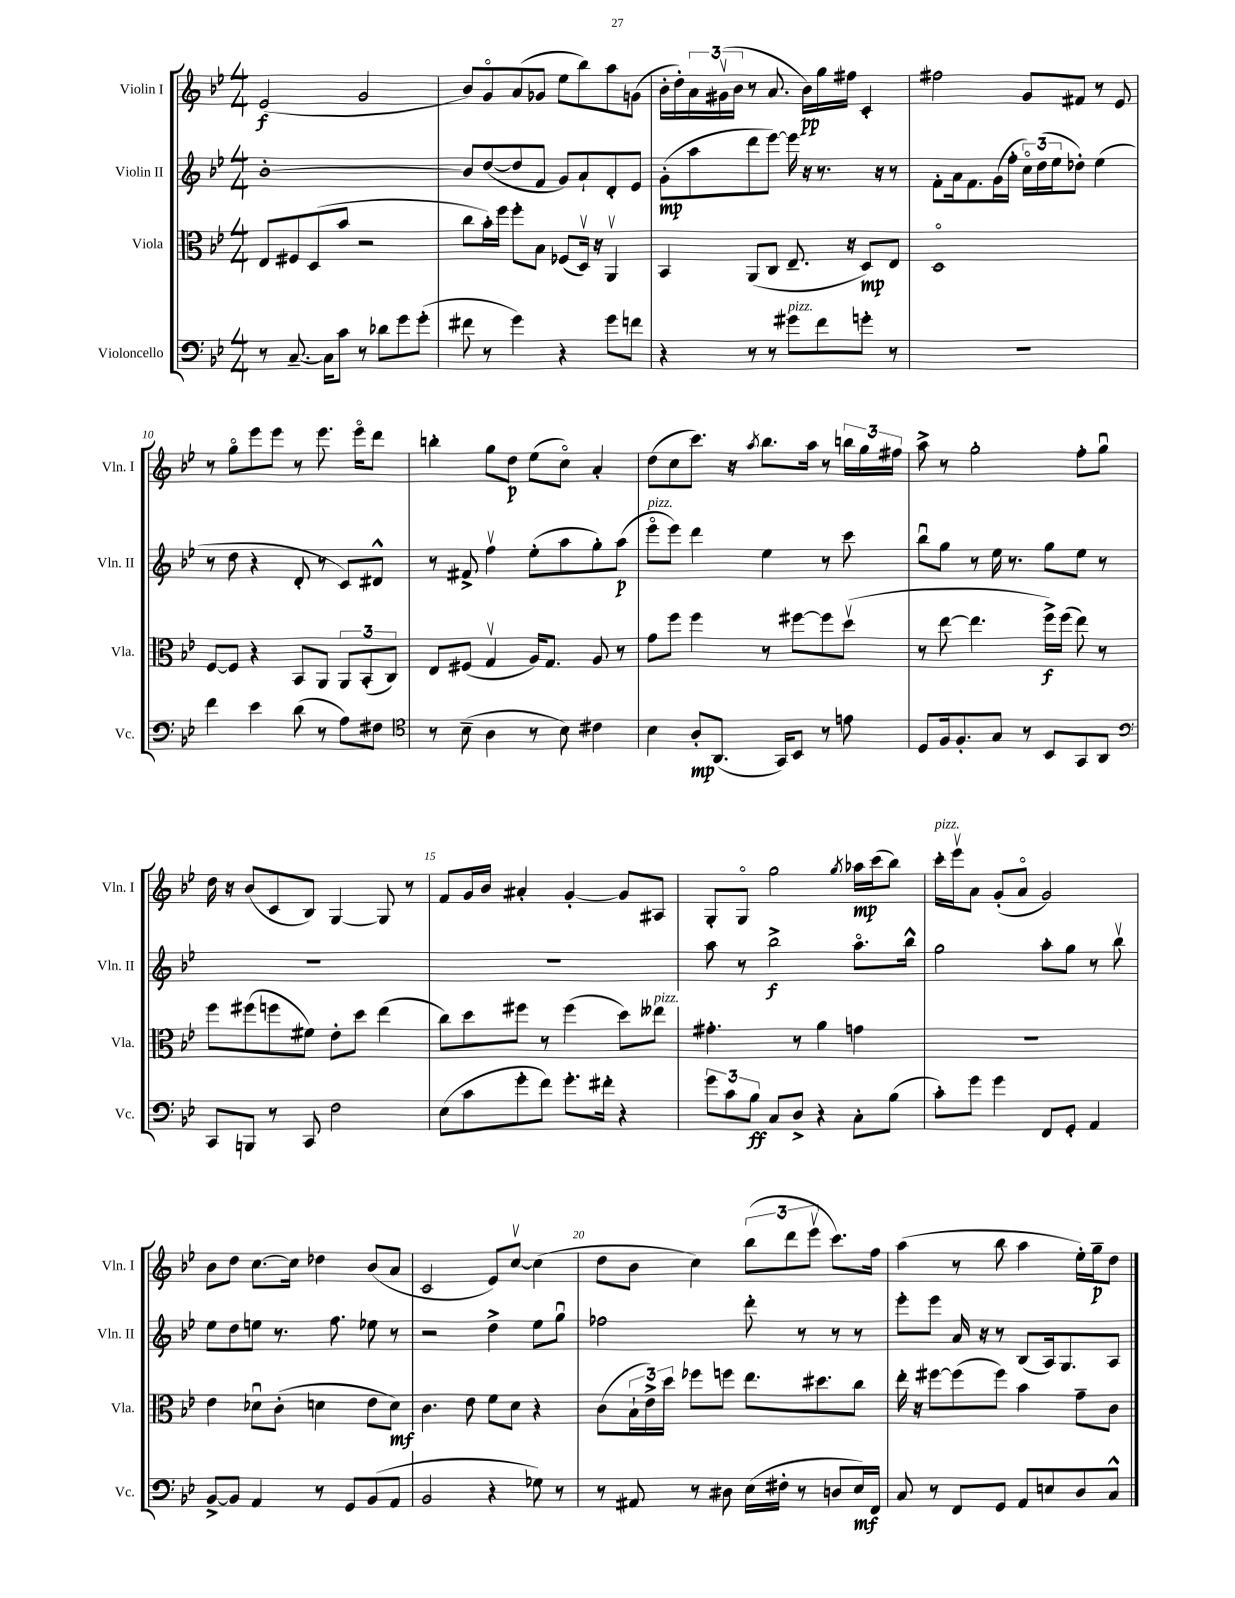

**kern	**dynam	**kern	**dynam	**kern	**dynam	**kern	**dynam
*part4	*part4	*part3	*part3	*part2	*part2	*part1	*part1
*staff4	*staff4	*staff3	*staff3	*staff2	*staff2	*staff1	*staff1
*I"Violoncello	*	*I"Viola	*	*I"Violin II	*	*I"Violin I	*
*I'Vc.	*	*I'Vla.	*	*I'Vln. II	*	*I'Vln. I	*
*clefF4	*	*clefC3	*	*clefG2	*	*clefG2	*
*k[b-e-]	*	*k[b-e-]	*	*k[b-e-]	*	*k[b-e-]	*
*M4/4	*	*M4/4	*	*M4/4	*	*M4/4	*
=6	=6	=6	=6	=6	=6	=6	=6
8r	.	8E-/L	.	[1b-'	.	(2e-/	f
[8.C~/	.	8F#X/	.	.	.	.	.
.	.	(8D/	.	.	.	.	.
16C\KL]	.	.	.	.	.	.	.
8c\J	.	8b-/J	.	.	.	.	.
8r	.	2r	.	.	.	2g/	.
8d-X\L	.	.	.	.	.	.	.
8g\	.	.	.	.	.	.	.
(8g'\J	.	.	.	.	.	.	.
=7	=7	=7	=7	=7	=7	=7	=7
8f#X\	.	8cc\L	.	8b-/L]	.	8b-/L)	.
8r	.	16b-'\L)	.	([8dd/	.	8g/	.
.	.	16ff\JJ	.	.	.	.	.
4g\)	.	8ff'\L	.	8dd/]	.	(8a/	.
.	.	8B-\J	.	8f/J	.	8g-X/J	.
4r	.	(8F-X/L	.	8g/L)	.	8ee-\L	.
.	.	16Dv/Jk)	.	8a`/	.	8bb-\)	.
.	.	16r	.	.	.	.	.
8g\L	.	4AAv/	.	8d'/	.	8aa\	.
8fn\J	.	.	.	8e-/J	.	(8gn\J	.
=8	=8	=8	=8	=8	=8	=8	=8
4r	.	4BB-/	.	(8g'\L	mp	16b-'\LL	.
.	.	.	.	.	.	16dd'\)	.
.	.	.	.	8aa\	.	24a\	.
.	.	.	.	.	.	(24g#Xv\	.
.	.	.	.	.	.	24b-\JJ	.
8r	.	(8AA/L	.	8ddd\	.	8r	.
8r	.	8C/J	.	[8eee-\J)	.	8.a/	.
!LO:TX:a:i:t=pizz.	!	!	!	!	!	!	!
8g#X\L	.	8.E-~/	.	16eee-\]	.	.	.
.	.	.	.	16r	.	16b-\LL)	pp
8f\	.	.	.	8.r	.	16gg\	.
.	.	16r	.	.	.	16ff#X\JJ	.
8gn'\J	.	8D/L)	mp	.	.	4c'/	.
.	.	.	.	16r	.	.	.
8r	.	8E-/J	.	8r	.	.	.
=9	=9	=9	=9	=9	=9	=9	=9
1r	.	1D	.	8f'\L	.	2ff#X\	.
.	.	.	.	16a\k	.	.	.
.	.	.	.	8.f\	.	.	.
.	.	.	.	(16g\L	.	.	.
.	.	.	.	16ff'\JJ	.	.	.
.	.	.	.	24cc\LL)	.	8g/L	.
.	.	.	.	(24dd\	.	.	.
.	.	.	.	24ee-\J	.	.	.
.	.	.	.	8dd-X'\J)	.	8f#X/J	.
.	.	.	.	(4ee-\	.	8r	.
.	.	.	.	.	.	8e-/	.
!!LO:LB:g=z
=10	=10	=10	=10	=10	=10	=10	=10
4f\	.	[8F/L	.	8r	.	8r	.
.	.	8F/J]	.	8dd\	.	8gg\L	.
4e-\	.	4r	.	4r	.	8eee-\	.
.	.	.	.	.	.	8eee-\J	.
(8d\	.	8BB-/L	.	8d'/	.	8r	.
8r	.	8AA/J	.	8r	.	8.eee-\	.
8A\L)	.	12AA/L	.	8c/L)	.	.	.
.	.	.	.	.	.	16eee-\KL	.
.	.	(12BB-'/	.	.	.	.	.
8F#X\J	.	.	.	8d#X^^/J	.	8ddd\J	.
.	.	12C/J)	.	.	.	.	.
=11	=11	=11	=11	=11	=11	=11	=11
*clefC4	*	*	*	*	*	*	*
8r	.	8E-/L	.	8r	.	4bbn'\	.
(8B-~\	.	(8F#X/J	.	8f#X^/	.	.	.
4A\	.	4Gv/	.	4ffv\	.	8gg\L	.
.	.	.	.	.	.	8dd\J	p
8r	.	16A/KL)	.	(8ee-'\L	.	(8ee-\L	.
.	.	8.G/J	.	.	.	.	.
8B-\)	.	.	.	8aa\	.	8cc\J)	.
4c#X\	.	8A/	.	8gg'\)	.	4a'/	.
.	.	8r	.	(8aa\J	p	.	.
=12	=12	=12	=12	=12	=12	=12	=12
!	!	!	!	!LO:TX:a:i:t=pizz.	!	!	!
4B-\	.	8g\L	.	8eee-\L	.	(8dd\L	.
.	.	8ff\J	.	8eee-\J)	.	8cc\	.
8A'/L	mp	4ff\	.	4ddd\	.	8.ccc\J)	.
(8.AA/J	.	.	.	.	.	.	.
.	.	.	.	.	.	16r	.
.	.	.	.	.	.	8qaa/	.
.	.	8r	.	4ee-\	.	8.bb-\L	.
16GG/KL)	.	.	.	.	.	.	.
8BB-/J	.	[8ff#X\L	.	.	.	.	.
.	.	.	.	.	.	16aa\Jk	.
8r	.	8ff#\]	.	8r	.	8r	.
8en\	.	(8ddv\J	.	8ccc\	.	24bbn\LL	.
.	.	.	.	.	.	24gg\	.
.	.	.	.	.	.	24ff#X\JJ	.
=13	=13	=13	=13	=13	=13	=13	=13
8D/L	.	8r	.	8bb-u\L	.	8aa^\	.
16F/k	.	[8ee-\	.	8gg\J	.	8r	.
8.F'/	.	.	.	.	.	.	.
.	.	4.ee-\]	.	8r	.	2gg'\	.
8G/J	.	.	.	16ee-\	.	.	.
.	.	.	.	8.r	.	.	.
8r	.	.	.	.	.	.	.
8BB-/L	.	16ff^\LL)	f	8gg\L	.	.	.
.	.	(16ff\JJ	.	.	.	.	.
8GG/	.	8ee-\)	.	8ee-\J	.	8ff'\L	.
8AA/J	.	8r	.	8r	.	8ggu\J	.
!!LO:LB:g=z
=14	=14	=14	=14	=14	=14	=14	=14
*clefF4	*	*	*	*	*	*	*
8CC/L	.	8ff\L	.	1r	.	16dd\	.
.	.	.	.	.	.	16r	.
8BBBn/J	.	(8ff#X\	.	.	.	(8b-/L	.
8r	.	8ffn\	.	.	.	8c/	.
8CC/	.	8f#X\J)	.	.	.	8B-/J)	.
2F\	.	8e-'\L	.	.	.	[4G/	.
.	.	8dd\J	.	.	.	.	.
.	.	(4ee-\	.	.	.	8G/]	.
.	.	.	.	.	.	8r	.
=15	=15	=15	=15	=15	=15	=15	=15
(8E-\L	.	8cc\L)	.	1r	.	8f/L	.
8c\	.	8dd\	.	.	.	16g/L	.
.	.	.	.	.	.	16b-/JJ	.
8g'\	.	8ff#X\J	.	.	.	4a#X'/	.
8f\J)	.	8r	.	.	.	.	.
8.g'\L	.	(4ff#\	.	.	.	[4g'/	.
16f#X'\Jk	.	.	.	.	.	.	.
4r	.	8dd\L)	.	.	.	8g/L]	.
!	!	!LO:TX:a:i:t=pizz.	!	!	!	!	!
.	.	8ee--X\J	.	.	.	8A#X/J	.
=16	=16	=16	=16	=16	=16	=16	=16
12g\L	.	4.g#X'\	.	8aa\	.	8G'/L	.
12c\	.	.	.	.	.	.	.
.	.	.	.	8r	.	8G/J	.
12B-\J	ff	.	.	.	.	.	.
8C/L	.	.	.	2bb-^\	f	2gg\	.
8D^/J	.	8r	.	.	.	.	.
4r	.	4a\	.	.	.	.	.
.	.	.	.	.	.	8qgg/	.
8C'\L	.	4gn\	.	8.aa\L	.	16aa-X\LL	mp
.	.	.	.	.	.	(16ccc\J	.
(8B-\J	.	.	.	.	.	8bb-\J)	.
.	.	.	.	16bb-^^\Jk	.	.	.
=17	=17	=17	=17	=17	=17	=17	=17
!	!	!	!	!	!	!LO:TX:a:i:t=pizz.	!
8c'\L)	.	1r	.	2gg\	.	16ccc'\LL	.
.	.	.	.	.	.	16eee-v\J	.
8g\J	.	.	.	.	.	8a\J	.
4g\	.	.	.	.	.	(8g'/L	.
.	.	.	.	.	.	8a/J	.
8FF/L	.	.	.	8aa'\L	.	2g/)	.
8GG'/J	.	.	.	8gg\J	.	.	.
4AA/	.	.	.	8r	.	.	.
.	.	.	.	8bb-v\	.	.	.
!!LO:LB:g=z
=18	=18	=18	=18	=18	=18	=18	=18
[8BB-^/L	.	4e-\	.	8ee-\L	.	8b-\L	.
8BB-/J]	.	.	.	8dd\	.	8dd\J	.
4AA/	.	8d-Xu\L	.	8een\J	.	[8.cc\L	.
.	.	(8c'\J	.	8.r	.	.	.
.	.	.	.	.	.	16cc\Jk]	.
8r	.	4dn\	.	.	.	4dd-X\	.
.	.	.	.	8.ff\	.	.	.
8GG/L	.	.	.	.	.	.	.
(8BB-/	.	8e-\L	.	8ee-X\	.	(8b-/L	.
8AA/J	.	8d\J)	mf	8r	.	8a/J	.
=19	=19	=19	=19	=19	=19	=19	=19
2BB-/	.	4.c\	.	2r	.	2c/	.
.	.	8e-\	.	.	.	.	.
4r	.	8f\L	.	4dd^\	.	8e-/L)	.
.	.	8d\J	.	.	.	[8ccv/J	.
8G-X\)	.	4r	.	8ee-\L	.	(4cc\]	.
8r	.	.	.	8ggu\J	.	.	.
=20	=20	=20	=20	=20	=20	=20	=20
8r	.	(8c\L	.	2ff-X\	.	8dd\L	.
8AA#X/	.	24B-`\L	.	.	.	8b-\J	.
.	.	24e-^\)	.	.	.	.	.
.	.	24dd\JJ	.	.	.	.	.
8r	.	8ff-X\L	.	.	.	4cc\)	.
8D#X\	.	8ffn\J	.	.	.	.	.
(16E-\LL	.	8.ee-\L	.	8ddd'\	.	(12bb-\L	.
16F#X'\JJ	.	.	.	.	.	.	.
.	.	.	.	.	.	12ddd\	.
8r	.	.	.	8r	.	.	.
.	.	.	.	.	.	12eee-v\J	.
.	.	8.dd#X\	.	.	.	.	.
8Dn/L	.	.	.	8r	.	8.ccc\L)	.
16E-/L)	mf	8cc\J	.	8r	.	.	.
16FF/JJ	.	.	.	.	.	16ff\Jk	.
=21	=21	=21	=21	=21	=21	=21	=21
8C/	.	16ee-'\	.	8eee-'\L	.	(4aa\	.
.	.	16r	.	.	.	.	.
8r	.	[8ff#X\L	.	8eee-\J	.	.	.
8FF/L	.	(8ff#\]	.	16a/	.	8r	.
.	.	.	.	16r	.	.	.
8GG/J	.	8ff#\J)	.	8r	.	8bb-\	.
8AA/L	.	4b-\	.	(8B-/L	.	4aa\	.
8En/	.	.	.	16A/k)	.	.	.
.	.	.	.	8.G/	.	.	.
8D/	.	8g~\L	.	.	.	16ee-'\LL)	.
.	.	.	.	.	.	16gg~\J	p
8C^^/J	.	8c\J	.	8A/J	.	8dd\J	.
==	==	==	==	==	==	==	==
*-	*-	*-	*-	*-	*-	*-	*-
